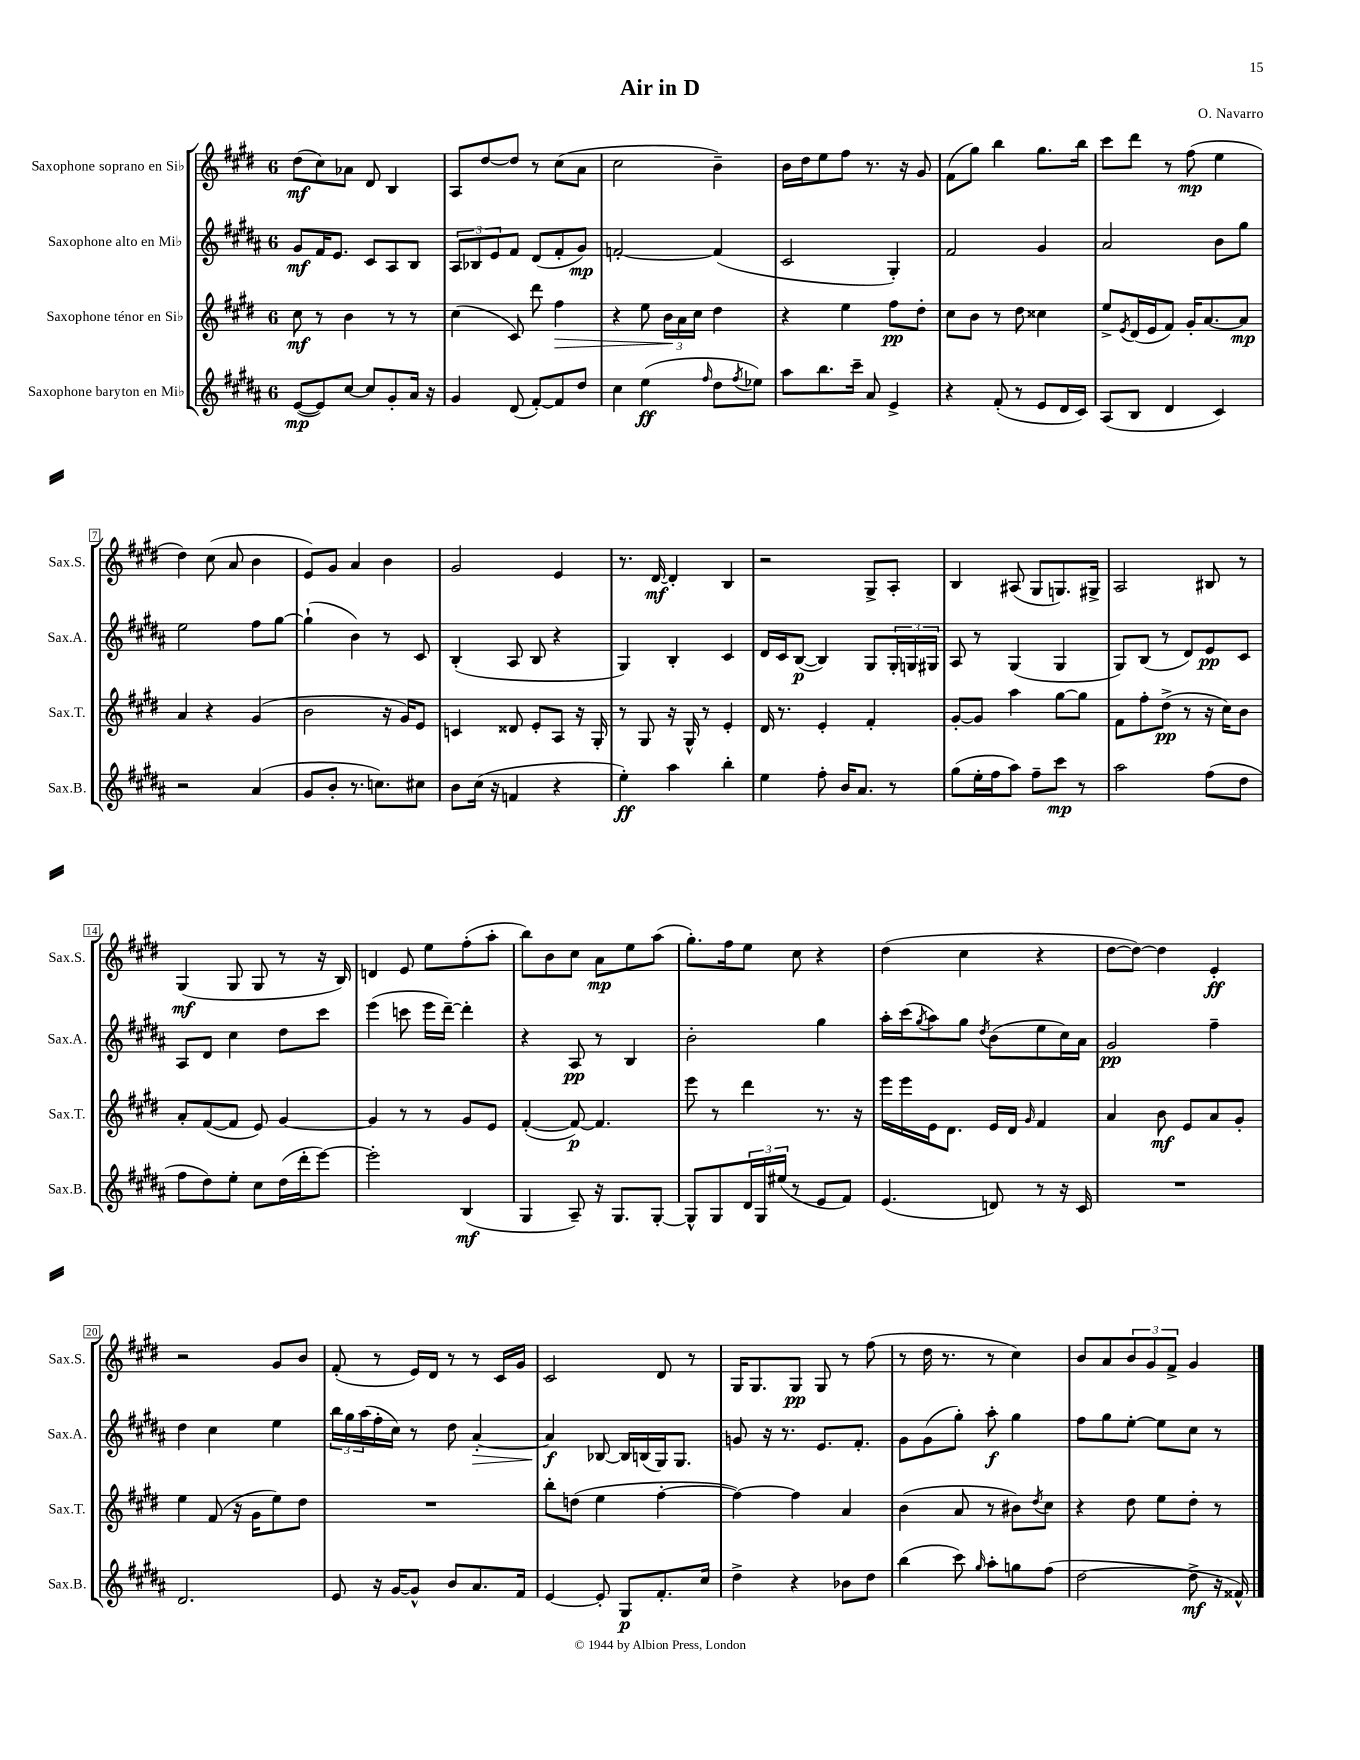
\header { title = "Air in D" composer = "O. Navarro" }
<<
\new StaffGroup <<
\new Staff = "s0" \with { instrumentName = "Saxophone soprano en Sib" shortInstrumentName = "Sax.S." } {
    \clef treble \key e \major \once \override Staff.TimeSignature.style = #'single-digit \time 6/8
    dis''8\mf( cis''8) aes'8 dis'8 b4 |
    a8 dis''8~ dis''8 r8 cis''8( a'8 |
    cis''2 b'4--) |
    b'16 dis''16 e''8 fis''8 r8. r16 gis'8 |
    fis'8( gis''8) b''4 gis''8. b''16 |
    cis'''8 dis'''8 r8 fis''8\mp( e''4 |
    dis''4) cis''8( a'8 b'4 |
    e'8) gis'8 a'4 b'4 |
    gis'2 e'4 |
    r8. dis'16~\mf dis'4-. b4 |
    r2 gis8-> a8-. |
    b4 ais8( gis8 g8.) gis16-> |
    a2 bis8 r8 |
    gis4\mf( gis8 gis8 r8 r16 b16) |
    d'4 e'8 e''8 fis''8-.( a''8-. |
    b''8) b'8 cis''8 a'8\mp e''8 a''8( |
    gis''8.-.) fis''16 e''8 cis''8 r4 |
    dis''4( cis''4 r4 |
    dis''8~ dis''8~) dis''4 e'4-.\ff |
    r2 gis'8 b'8 |
    fis'8-.( r8 e'16) dis'16 r8 r8 cis'16 gis'16 |
    cis'2 dis'8 r8 |
    gis16 gis8. gis8\pp gis8 r8 fis''8( |
    r8 dis''16 r8. r8 cis''4) |
    b'8 a'8 \tuplet 3/2 { b'8 gis'8 fis'8-> } gis'4 \bar "|." |
}
\new Staff = "s1" \with { instrumentName = "Saxophone alto en Mib" shortInstrumentName = "Sax.A." } {
    \clef treble \key b \major \once \override Staff.TimeSignature.style = #'single-digit \time 6/8
    gis'8\mf fis'16 e'8. cis'8 ais8 b8 |
    \tuplet 3/2 { ais8 bes8 e'8 } fis'8 dis'8( fis'8-. gis'8\mp) |
    f'2~-. f'4( |
    cis'2 gis4-.) |
    fis'2 gis'4 |
    ais'2 b'8 gis''8 |
    e''2 fis''8 gis''8~ |
    gis''4-!( b'4) r8 cis'8 |
    b4-.( ais8 b8 r4 |
    gis4) b4-. cis'4 |
    dis'16 cis'16 b8~\p( b4) gis8 \tuplet 3/2 { gis16-. g16 gis16 } |
    ais8 r8 gis4( gis4 |
    gis8) b8( r8 dis'8) e'8\pp cis'8 |
    ais8 dis'8 cis''4 dis''8 cis'''8 |
    e'''4( c'''8 e'''16 dis'''16~--) dis'''4-. |
    r4 ais8\pp r8 b4 |
    b'2-. gis''4 |
    ais''16-. cis'''16( \acciaccatura { gis''8 } ais''8) gis''8 \acciaccatura { dis''8 } b'8( e''8 cis''16) ais'16 |
    gis'2\pp fis''4-- |
    dis''4 cis''4 e''4 |
    \tuplet 3/2 { b''16 gis''16 ais''16( } fis''16-. cis''16) r8 dis''8 ais'4~-.\> |
    ais'4\f\! bes8~ bes16 b16( gis16) gis8. |
    g'8 r16 r8. e'8. fis'8.-. |
    gis'8 gis'8( gis''8-.) ais''8-.\f gis''4 |
    fis''8 gis''8 e''8~-. e''8 cis''8 r8 \bar "|." |
}
\new Staff = "s2" \with { instrumentName = "Saxophone ténor en Sib" shortInstrumentName = "Sax.T." } {
    \clef treble \key e \major \once \override Staff.TimeSignature.style = #'single-digit \time 6/8
    cis''8\mf r8 b'4 r8 r8 |
    cis''4( cis'8) dis'''8 fis''4\> |
    r4 e''8 \tuplet 3/2 { b'16\! a'16 cis''16 } dis''4 |
    r4 e''4 fis''8\pp dis''8-. |
    cis''8 b'8 r8 dis''8 cisis''4 |
    e''8-> \acciaccatura { e'8 } dis'16( e'16 fis'8) gis'16-. a'8.~ a'8\mp |
    a'4 r4 gis'4( |
    b'2 r16 gis'16) e'8 |
    c'4 disis'8 e'8-. a8 r16 gis16-. |
    r8 gis8 r16 gis16-^ r8 e'4-. |
    dis'16 r8. e'4-. fis'4-. |
    gis'8~-. gis'8 a''4 gis''8~ gis''8 |
    fis'8 fis''8-. dis''8->\pp( r8 r16 cis''16) b'8 |
    a'8-. fis'8~( fis'8 e'8) gis'4~ |
    gis'4 r8 r8 gis'8 e'8 |
    fis'4~-.( fis'8~\p) fis'4. |
    e'''8 r8 dis'''4 r8. r16 |
    e'''16 e'''16 e'16 dis'8. e'16 dis'16 \grace { gis'16 } fis'4 |
    a'4 b'8\mf e'8 a'8 gis'8-. |
    e''4 fis'8( r16 gis'16 e''8) dis''8 |
    R2. |
    b''8-. d''8( e''4 fis''4~-. |
    fis''4~) fis''4 a'4 |
    b'4( a'8 r8 bis'8) \acciaccatura { dis''8 } cis''8 |
    r4 dis''8 e''8 dis''8-. r8 \bar "|." |
}
\new Staff = "s3" \with { instrumentName = "Saxophone baryton en Mib" shortInstrumentName = "Sax.B." } {
    \clef treble \key b \major \once \override Staff.TimeSignature.style = #'single-digit \time 6/8
    e'8~\mp( e'8) cis''8~ cis''8 gis'8-. ais'16 r16 |
    gis'4 dis'8( fis'8~-.) fis'8 dis''8 |
    cis''4 e''4\ff( \grace { fis''16 } dis''8 \acciaccatura { fis''8 } ees''8) |
    ais''8 b''8. cis'''16-- ais'8 e'4-> |
    r4 fis'8-.( r8 e'8 dis'16 cis'16) |
    ais8( b8 dis'4 cis'4) |
    r2 ais'4( |
    gis'8 b'8-. r8. c''8.) cis''8 |
    b'8 cis''16( r16 f'4 r4 |
    e''4-.\ff) ais''4 b''4-. |
    e''4 fis''8-. b'16 ais'8. r8 |
    gis''8( e''16-. fis''16 ais''8) fis''8-- cis'''8\mp r8 |
    ais''2 fis''8( dis''8 |
    fis''8 dis''8) e''8-. cis''8 dis''16( dis'''16-. e'''8~) |
    e'''2-. b4\mf( |
    gis4 ais8--) r16 gis8. gis8~-. |
    gis8-^ gis8 \tuplet 3/2 { dis'16 gis16 eis''16( } r8 e'8 fis'8) |
    e'4.( d'8) r8 r16 cis'16 |
    R2. |
    dis'2. |
    e'8 r16 gis'16~ gis'8-^ b'8 ais'8. fis'16 |
    e'4~ e'8-. gis8\p fis'8.-. cis''16 |
    dis''4-> r4 bes'8 dis''8 |
    b''4( cis'''8) \grace { gis''16 } ais''8-. g''8 fis''8( |
    dis''2~ dis''8->\mf r16 fisis'16-^) \bar "|." |
}
>>
>>
\layout { \context { \Score \override BarNumber.stencil = #(make-stencil-boxer 0.1 0.3 ly:text-interface::print) } }
